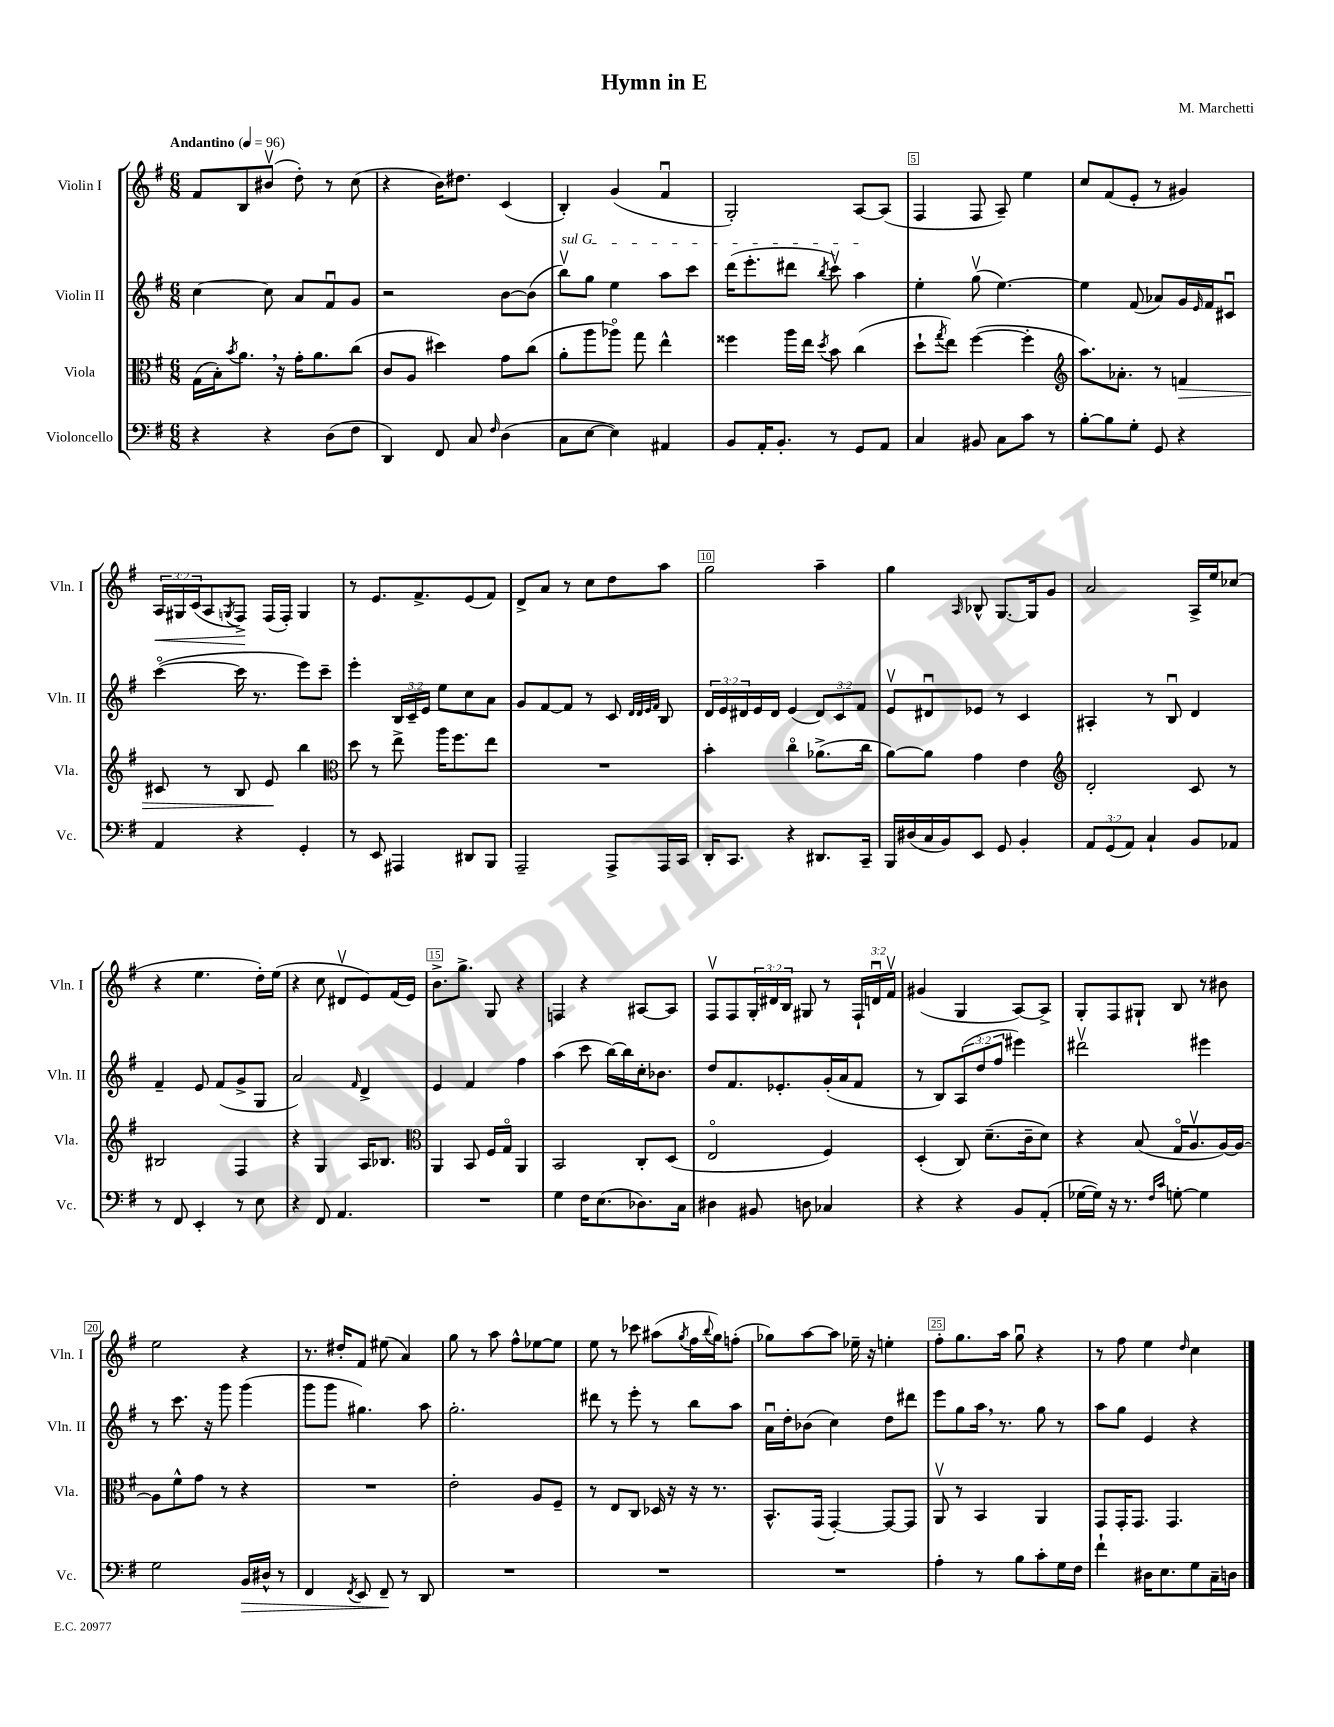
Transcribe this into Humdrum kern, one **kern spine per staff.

**kern	**kern	**kern	**kern
*staff4	*staff3	*staff2	*staff1
*clefF4	*clefC3	*clefG2	*clefG2
*k[f#]	*k[f#]	*k[f#]	*k[f#]
*M6/8	*M6/8	*M6/8	*M6/8
*MM96	*MM96	*MM96	*MM96
4r	(16G	[4cc	8f#
.	16B')	.	.
.	8qb	.	.
.	8.a	.	8B
4r	.	8cc]	(8b#v
.	16r	.	.
.	16g'	8a	8dd')
.	8.a	.	.
(8D	.	8f#u	8r
8F#	(8cc	8g	(8cc
=	=	=	=
4DD)	8c	2r	4r
.	8A	.	.
8FF#	4dd#)	.	16b)
.	.	.	8.dd#
8C	.	.	.
16qqF#	.	.	.
(4D	8g	[8b	(4c
.	(8cc	(8b]	.
=	=	=	=
8C	8a'	8bbv)	4B')
[8E	8aa	8gg	.
4E])	8aa-o)	4ee	(4g
.	8gg	.	.
4AA#	4ee^^	8aa	4f#u
.	.	8ccc	.
=	=	=	=
8BB	4ff##	(16ddd	2G')
.	.	8.eee'	.
16AA'	.	.	.
8.BB'	.	.	.
.	16aa	8ddd#	.
.	16ee	.	.
.	8qdd	8qbb	.
8r	8b	8cccv)	.
8GG	(4cc	4aa	[8A
8AA	.	.	(8A]
=	=	=	=
4C	8dd`	4ee'	4F#
.	8qgg	.	.
.	8ee)	.	.
8BB#	([4ff#	(8ggv	8F#
8C	.	[4.ee)	8A~)
8c	4ff#']	.	4ee
8r	.	.	.
=	=	=	=
*	*clefG2	*	*
[8B'	8.aa)	4ee]	8cc
8B]	.	.	(8f#
.	8.a-'	.	.
8G'	.	(8f#	8e'
8GG	8r	8a-)	8r
4r	4f	16g	4g#)
.	.	16qqe	.
.	.	16f#	.
.	.	8c#u	.
=	=	=	=
4AA	8c#	([4ccco	24A
.	.	.	24G#
.	.	.	(24c
.	8r	.	8A
.	.	.	8qG
4r	8B	16ccc]	8F#^)
.	.	8.r	.
.	8e	.	(16F#
.	.	.	16F#')
4GG'	4bb	8eee)	4G
.	.	8ccc~	.
=	=	=	=
*	*clefC3	*	*
8r	8dd	4eee'	8r
8EE	8r	.	8.e
4AAA#	8ee^	24B	.
.	.	24c~	.
.	.	.	8.f#^
.	.	24e	.
.	16aa	8ee	.
.	8.ff#	.	.
8DD#	.	8cc	(8e
8BBB	8ee	8a	8f#)
=	=	=	=
2AAA~	2.r	8g	8d^
.	.	[8f#	8a
.	.	8f#]	8r
.	.	8r	8cc
8AAA^	.	8c	8dd
.	.	32qqd	.
.	.	32qqd	.
.	.	32qqe	.
.	.	32qqf#	.
16AAA	.	8B	8aa
16CC	.	.	.
=	=	=	=
16DD'	4b'	24d	2gg
.	.	24e	.
8.CC	.	.	.
.	.	24d#	.
.	.	16e	.
.	.	16d#	.
4r	4cco	(4e	.
8.DD#	(8.a-^	12d#)	4aa~
.	.	12c	.
.	.	12f#	.
16CC~	16cc	.	.
=	=	=	=
16BBB	[8a)	8ev	4gg
(16D#	.	.	.
16C	8a]	8d#u	.
16BB)	.	.	.
.	.	.	16qqA
8EE	4g	8e-	8B-^^
8GG	.	8r	[8.G
4BB'	4e	4c	.
.	.	.	16G]
.	.	.	8g
=	=	=	=
*	*clefG2	*	*
12AA	2d'	4A#'	2a
(12GG	.	.	.
12AA)	.	.	.
4C`	.	8r	.
.	.	8Bu	.
8BB	8c	4d	16A^
.	.	.	16ee
8AA-	8r	.	(8cc-
=	=	=	=
8r	2B#	4f#~	4r
8FF#	.	.	.
4EE'	.	8e	4.ee
.	.	(8f#	.
8r	4F#	8g^	.
8E	.	8G	16dd')
.	.	.	(16ee
=	=	=	=
4r	4r	2a)	4r
8FF#	4G	.	8cc
4.AA	.	.	8d#v
.	.	16qqf#	.
.	16A	4d^	8e)
.	8.B-	.	.
.	.	.	(16f#
.	.	.	16e)
=	=	=	=
*	*clefC3	*	*
2.r	4AA	4e	8.b^
.	.	.	8.gg^
.	8BB	4f#	.
.	16F#	.	8G
.	16Go	.	.
.	4AA	4ff#	4r
=	=	=	=
4G	2BB	(4aa	4F
16F#	.	8ccc	4r
(8.E	.	.	.
.	.	[16bb)	.
.	.	16bb]	.
8.D-)	8C'	16cc'	[8A#
.	.	8.b-	.
.	(8D	.	8A#]
16C	.	.	.
=	=	=	=
4D#	2Eo	8dd	8F#v
.	.	8.f#	8F#
8BB#	.	.	24G'
.	.	.	24d#
.	.	8.e-'	.
.	.	.	24B
8D	.	.	8G#
4C-	4F#)	(16g'	8r
.	.	16a	.
.	.	8f#	24F#`
.	.	.	24du
.	.	.	24f#v
=	=	=	=
4r	(4D'	8r	(4g#
.	.	8B)	.
4r	8C)	(12A	4G
.	.	12dd	.
.	(8.d~	.	.
.	.	12ff#	.
8BB	.	4eee#)	[8A)
.	16c~	.	.
(8AA'	8d)	.	8A^]
=	=	=	=
[16G-	4r	2ddd#v	8G'
16G-])	.	.	.
16r	.	.	8F#
8.r	.	.	.
.	(8B	.	8G#`
16qqF#	.	.	.
16qqc	.	.	.
[8G'	16Go	.	8B
.	8.Av	.	.
4G]	.	4eee#	8r
.	[16A)	.	8b#
.	16A_	.	.
=	=	=	=
2G	8A]	8r	2ee
.	8f#^^	8.ccc	.
.	8g	.	.
.	.	16r	.
.	8r	8ggg	.
16BB	4r	(4ggg	4r
16D#^^	.	.	.
8r	.	.	.
=	=	=	=
4FF#	2.r	8ggg	8.r
.	.	8ggg	.
.	.	.	16dd#'
8qFF#	.	.	.
8EE	.	4.gg#)	8f#
8FF#~	.	.	(8ee#
8r	.	.	4a)
8DD	.	8aa	.
=	=	=	=
2.r	2e'	2.gg'	8gg
.	.	.	8r
.	.	.	8aa
.	.	.	8ff#^^
.	8A	.	[8ee-
.	8F#~	.	8ee-]
=	=	=	=
2.r	8r	8ddd#	8ee
.	8E	8r	8r
.	8C	8eee'	8ccc-
.	16D-	8r	(8aa#
.	16r	.	.
.	.	.	8qgg
.	16r	8bb	16ff#
.	.	.	8qqbb
.	8.r	.	16gg)
.	.	8aa	(8ff'
=	=	=	=
2.r	8.BB^^	16au	8gg-)
.	.	16dd'	.
.	.	(8b-	[8aa
.	(16GG	.	.
.	[4GG')	4cc)	8aa]
.	.	.	16ee-~
.	.	.	16r
.	8GG_	8dd	4ee'
.	8GG]	8ddd#	.
=	=	=	=
4A'	8AAv	8eee	8ff#'
.	8r	8gg	8.gg
8r	4BB	16aa	.
.	.	8.r	16aa
8B	.	.	8ggu
8c'	4AA	8gg	4r
16G	.	8r	.
16F#	.	.	.
=	=	=	=
4f#`	8GG	8aa	8r
.	16GG'	8gg	8ff#
.	8.GG	.	.
16D#	.	4e	4ee
8.E	.	.	.
.	4.GG	.	.
.	.	.	16qqdd
8G	.	4r	4cc
16C~	.	.	.
16D	.	.	.
==	==	==	==
*-	*-	*-	*-
